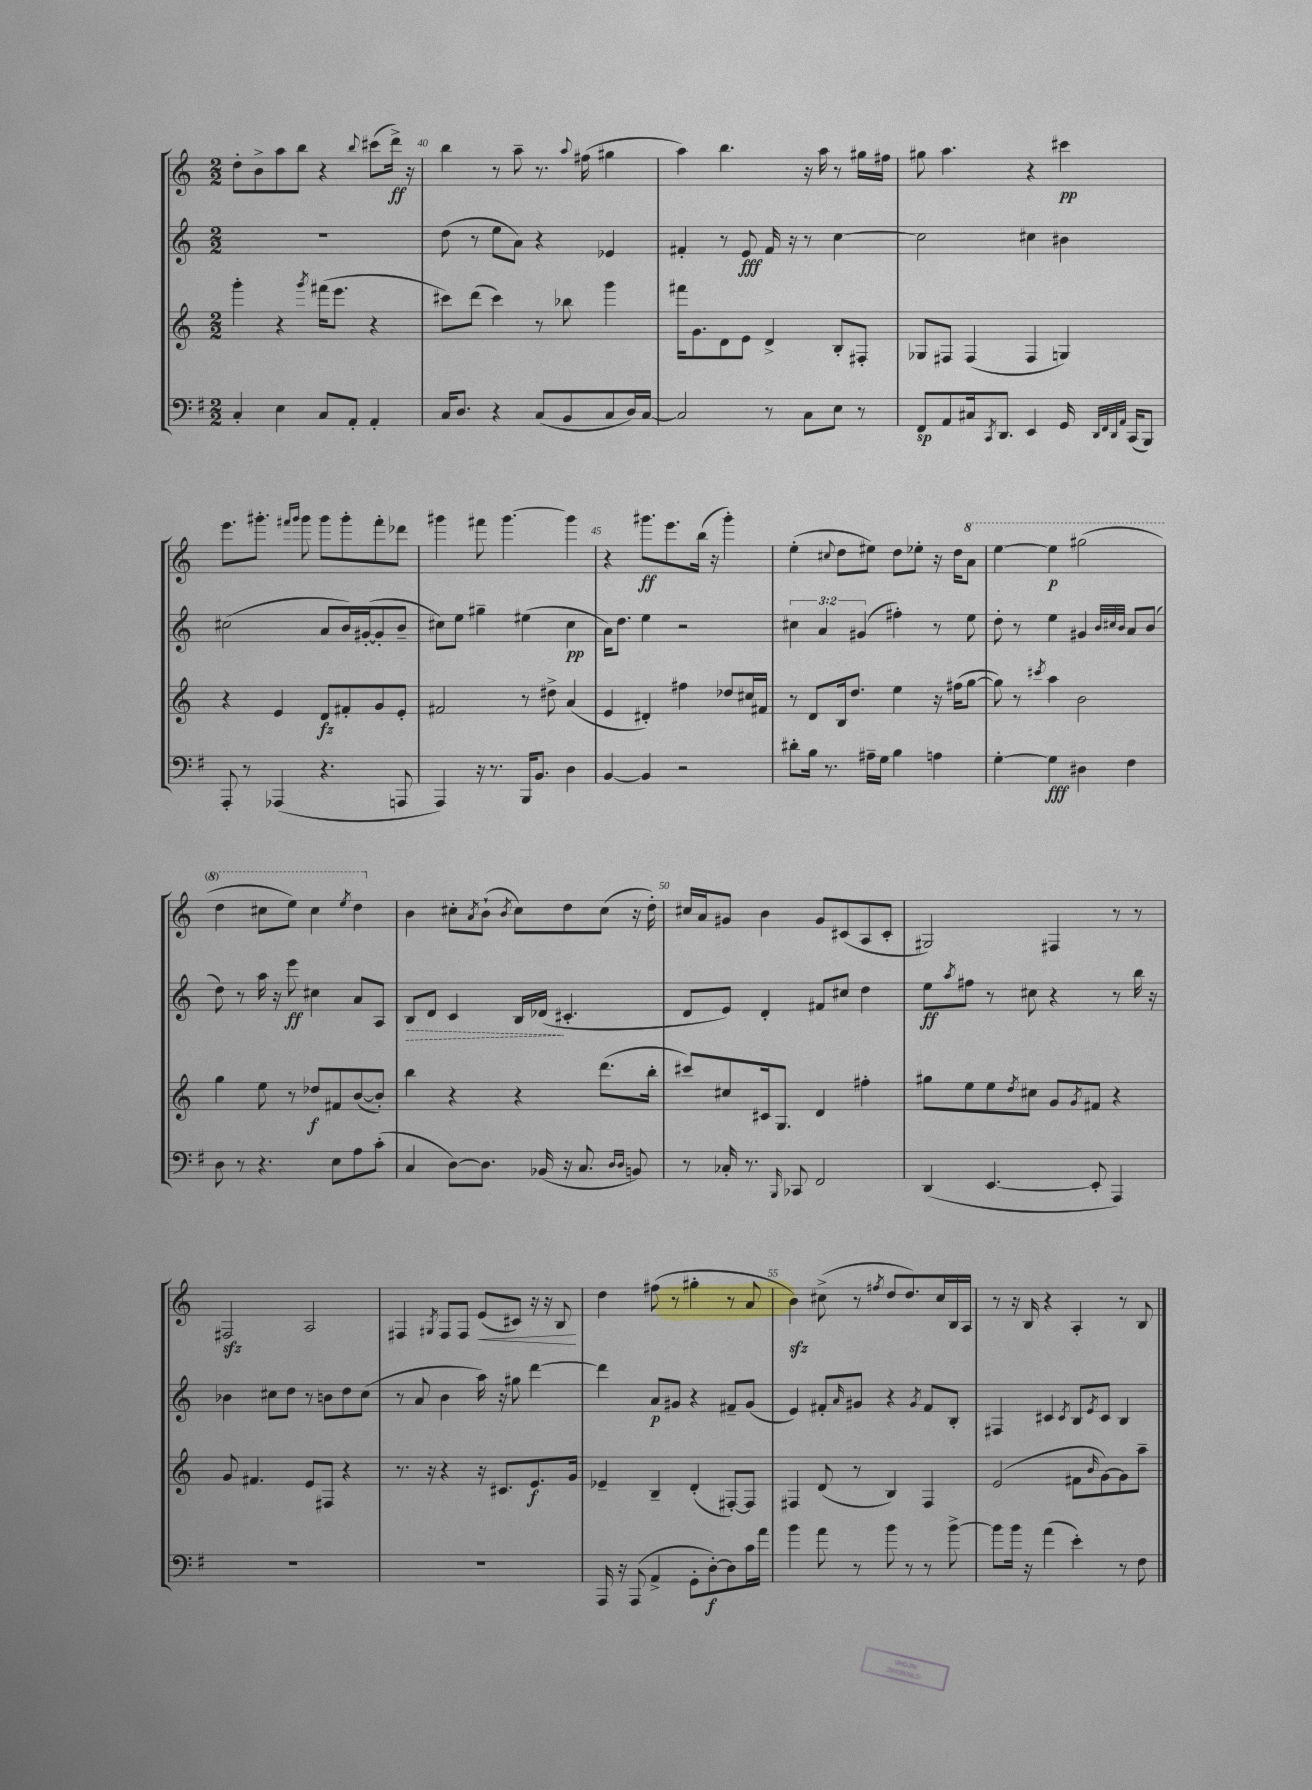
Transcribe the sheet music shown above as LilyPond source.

<<
\new StaffGroup <<
\new Staff = "s0" {
    \clef treble \key c \major \numericTimeSignature \time 2/2
    d''8-. b'8-> a''8 b''8 r4 \appoggiatura { b''8 } cis'''8( d'''16->\ff) r16 |
    b''4 r8 a''8-- r8. \appoggiatura { a''8 } fis''16( gis''4 |
    a''4) b''4. r16 a''16 r8 gis''16 fis''16 |
    gis''8 a''4. r4 cis'''4\pp |
    e'''8. gis'''8.-. \grace { fis'''16 gis'''16 } gis'''8 gis'''8 gis'''8-. fis'''8-. des'''8 |
    gis'''4 fis'''8 gis'''4.~ gis'''4 |
    r4 gis'''8.\ff e'''8. b''16( r16 gis'''4-.) |
    e''4-.( \appoggiatura { cis''8 } d''8 eis''8) d''8 ees''8-. r16 d''16 \ottava #1 a''8 |
    e'''4~ e'''4\p gis'''2( |
    d'''4 cis'''8 e'''8) cis'''4 \acciaccatura { e'''8 } d'''4 \ottava #0 |
    b'4 cis''8-. \acciaccatura { a'8 } b'8-!( \acciaccatura { b'8 } cis''8) d''8 cis''8( r16 d''16-.) |
    cis''16 a'16 gis'8 b'4 gis'8 cis'8( a8 cis'8-. |
    gis2) fis4 r8 r8 |
    fis2\sfz a2 |
    fis4 \acciaccatura { gis8 } fis8 fis8 e'8\<( cis'8) r16 r16 b8\! |
    d''4 fis''8( r8 gis''4-. r8 a'8 |
    b'4\sfz) cis''8->( r8 \acciaccatura { fis''8 } d''8 d''8.) cis''16 b16 a16 |
    r8 r16 b16 r4 a4-. r8 b8 \bar "|." |
}
\new Staff = "s1" {
    \clef treble \key c \major \numericTimeSignature \time 2/2 \override Staff.TupletNumber.text = #tuplet-number::calc-fraction-text
    R1 |
    d''8( r8 e''8 a'8) r4 ees'4 |
    fis'4-. r8 e'8\fff fis'16 r16 r8 c''4~ |
    c''2 cis''4 bis'4 |
    cis''2( a'8 b'16) gis'16~-.( gis'8-. b'8-- |
    cis''8) e''8 gis''4-- eis''4( cis''4\pp |
    a'16) d''8. e''4 r2 |
    \tuplet 3/2 { cis''4 a'4 gis'4( } fis''4-.) r8 e''8 |
    d''8-. r8 e''4 gis'4 \grace { b'32 cis''32 b'32 } a'8 b'8( |
    d''8) r8 a''16 r16 e'''8\ff cis''4 a'8 a8 |
    \once \override Hairpin.style = #'dashed-line b8\> d'8 c'4 b16 des'16\!( cis'4.-. |
    d'8 e'8) d'4-. fis'8 cis''8 d''4 |
    e''8\ff \acciaccatura { a''8 } fis''8 r8 cis''8 r4 r8 b''16 r16 |
    bes'4 cis''8 d''8 r8 b'8 d''8 cis''8( |
    r8 a'8 b'4 a''16) r16 gis''8 d'''4~ |
    d'''4 a'8\p gis'8 r4 fis'8-- gis'8( |
    e'4) fis'8-. \grace { a'16 } gis'8 r4 \acciaccatura { gis'8 } fis'8 b8-. |
    fis4 cis'4 \acciaccatura { cis'8 } b8 \acciaccatura { e'8 } cis'8 b4 \bar "|." |
}
\new Staff = "s2" {
    \clef treble \key c \major \numericTimeSignature \time 2/2
    g'''4-. r4 \acciaccatura { g'''8 } fis'''16( e'''8. r4 |
    cis'''8) d'''8( cis'''4) r8 bes''8 g'''4 |
    fis'''16 g'8. d'8 e'8 d'4-> b8-. fis8-. |
    ges8 fis8 fis4( fis4 g4) |
    r4 e'4 d'8\fz fis'8-. g'8 e'8-. |
    fis'2 r8 dis''8-> a'4( |
    e'4 dis'4-.) fis''4 des''8 cis''16 fis'16 |
    r8 d'8 b16 d''8. e''4 r16 fis''16( g''8~ |
    g''8) r8 \acciaccatura { cis'''8 } a''4 b'2 |
    g''4 e''8 r8 des''8\f fis'8 b'8~( b'8-.) |
    b''4 r4 r4 d'''8.( b''16-. |
    cis'''8) cis''8 cis'16 g8. d'4 fis''4-. |
    gis''8 e''8 e''8 \acciaccatura { d''8 } cis''8 g'8 \acciaccatura { g'8 } fis'8 r4 |
    g'8 fis'4. e'8 fis8 r4 |
    r8. r16 r4 r16 cis'8. e'8.\f g'16 |
    ees'4-- b4-- d'4-.( fis8~-.) fis8 |
    fis4 d'8( r8 b4) fis4 |
    e'2( fis'8 \grace { b'16 } g'8~) g'8 a''8-- \bar "|." |
}
\new Staff = "s3" {
    \clef bass \key g \major \numericTimeSignature \time 2/2
    c4-. e4 c8 a,8-. a,4-. |
    c16 d8. r4 c8( b,8 c8 d16) c16~ |
    c2 r8 c8 e8 r8 |
    fis,8\sp a,8 cis16 \acciaccatura { c,8 } d,8. e,4 g,16 \grace { d,32 fis,32 d,32 a,32 } c,16( b,,8) |
    a,,8-. r8 aes,,4( r4. a,,8 |
    a,,4) r16 r8. b,,16 b,8. d4 |
    b,4~ b,4 r2 |
    dis'8-. b16 r8. ais16-- g16 b4 a4 |
    g4~-. g4\fff dis4 fis4 |
    d8 r8 r4. e8 a8 c'8-.( |
    c4 d8~) d8. bes,16( r16 c8. \grace { d16 d16 } b,8) |
    r8 ces16-. r8. \grace { b,,16 } ces,8 fis,2 |
    d,4( e,4.~ e,8-. a,,4) |
    R1 |
    R1 |
    a,,16 r16 a,,8( a,4-> g,8-. d8~-.\f) d8 c'16 a'16 |
    b'4 a'8 r8 b'8 r8 r8 b'8~-> |
    b'8 b'16 r16 a'4( e'4-.) r8 fis8 \bar "|." |
}
>>
>>
\layout { \context { \Score currentBarNumber = #39 \override BarNumber.break-visibility = ##(#f #t #t) barNumberVisibility = #(every-nth-bar-number-visible 5) } }
